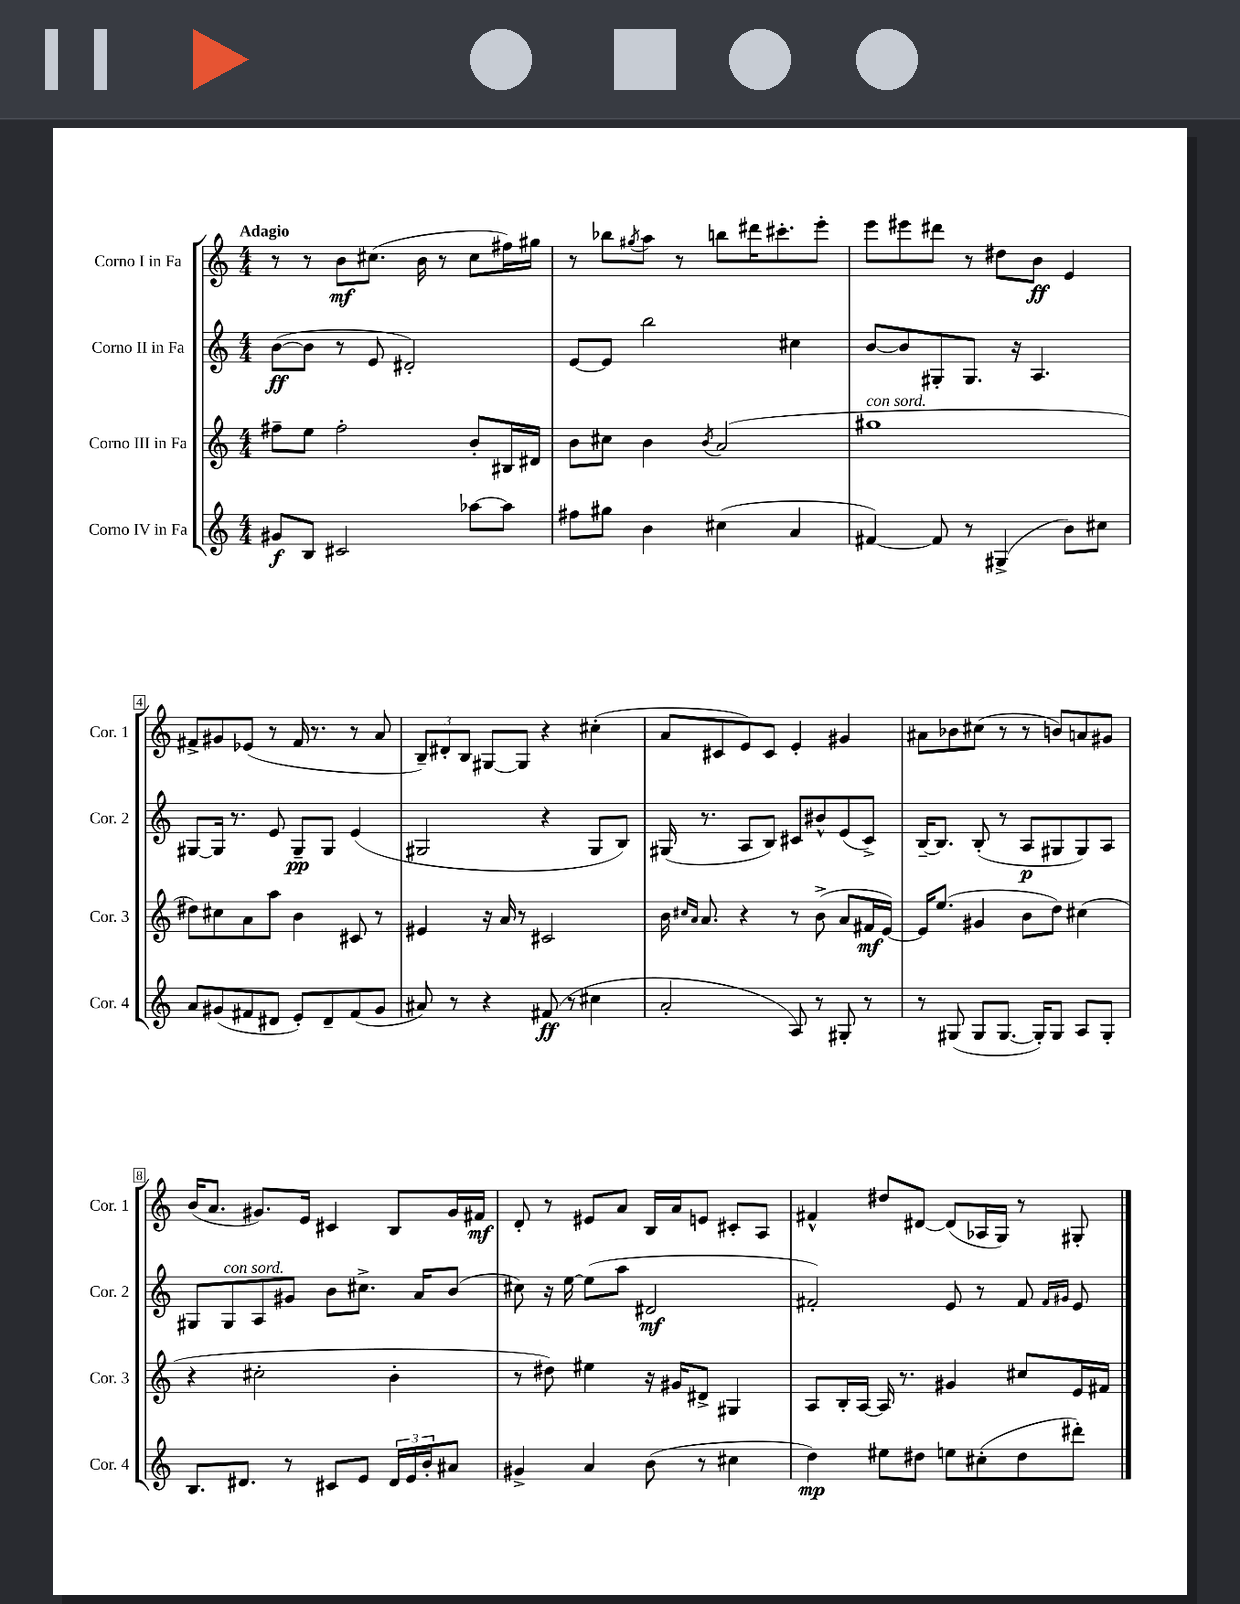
<<
\new StaffGroup <<
\new Staff = "s0" \with { instrumentName = "Corno I in Fa" shortInstrumentName = "Cor. 1" } {
    \clef treble \key c \major \numericTimeSignature \time 4/4 \tempo "Adagio"
    r8 r8 b'8\mf cis''8.( b'16 r8 cis''8 fis''16) gis''16 |
    r8 bes''8 \acciaccatura { gis''8 } a''8 r8 b''8 dis'''16 cis'''8.-. e'''8-. |
    e'''8 eis'''8 dis'''8 r8 dis''8 b'8\ff e'4 |
    fis'8-> gis'8 ees'8( r8 fis'16 r8. r8 a'8 |
    \tuplet 3/2 { b8--) dis'8-. b8 } gis8~ gis8 r4 cis''4-.( |
    a'8 cis'8 e'8) cis'8 e'4-. gis'4 |
    ais'8 bes'8 cis''8( r8 r8 b'8) a'8 gis'8 |
    b'16( a'8. gis'8.) e'16 cis'4 b8 gis'16 fis'16\mf |
    d'8-. r8 eis'8 a'8 b16 a'16 e'8 cis'8-. a8 |
    fis'4-^ dis''8 dis'8~ dis'8( aes16 g16) r8 gis8-. \bar "|." |
}
\new Staff = "s1" \with { instrumentName = "Corno II in Fa" shortInstrumentName = "Cor. 2" } {
    \clef treble \key c \major \numericTimeSignature \time 4/4
    b'8~\ff( b'8 r8 e'8 dis'2-.) |
    e'8~ e'8 b''2 cis''4 |
    b'8~ b'8 gis8-. gis8. r16 a4. |
    gis8~ gis16 r8. e'8 gis8--\pp gis8 e'4( |
    gis2 r4 gis8 b8) |
    gis16( r8. a8 b8) cis'8 bis'8-^ e'8( cis'8->) |
    b16~-- b8. b8-.( r8 a8\p gis8 gis8) a8 |
    gis8 gis8^\markup { \italic "con sord." } a8 gis'8 b'8 cis''8.-> a'16 b'8( |
    cis''8) r16 e''16~ e''8( a''8 dis'2\mf |
    fis'2-.) e'8 r8 fis'8 \grace { fis'16 gis'16 } e'8 \bar "|." |
}
\new Staff = "s2" \with { instrumentName = "Corno III in Fa" shortInstrumentName = "Cor. 3" } {
    \clef treble \key c \major \numericTimeSignature \time 4/4
    fis''8-- e''8 fis''2-. b'8-. bis16 dis'16 |
    b'8 cis''8 b'4 \acciaccatura { b'8 } a'2( |
    gis''1^\markup { \italic "con sord." } |
    dis''8) cis''8 a'8 a''8 b'4 cis'8 r8 |
    eis'4 r16 a'16 r8 cis'2 |
    b'16 \grace { cis''16 a'16 } a'8. r4 r8 b'8->( a'8 fis'16\mf e'16~) |
    e'16 e''8.( gis'4 b'8 d''8) cis''4( |
    r4 cis''2-. b'4-. |
    r8 dis''8) eis''4 r16 gis'16 dis'8-> gis4 |
    a8 b16-. a16~ a16 r8. gis'4 cis''8 e'16 fis'16 \bar "|." |
}
\new Staff = "s3" \with { instrumentName = "Corno IV in Fa" shortInstrumentName = "Cor. 4" } {
    \clef treble \key c \major \numericTimeSignature \time 4/4
    gis'8\f b8 cis'2 aes''8~ aes''8 |
    fis''8 gis''8 b'4 cis''4( a'4 |
    fis'4~) fis'8 r8 gis4->( b'8) cis''8 |
    a'8 gis'8( fis'8 dis'8 e'8-.) dis'8-- fis'8( gis'8 |
    ais'8) r8 r4 fis'8\ff( r8 cis''4 |
    a'2-. a8) r8 gis8-. r8 |
    r8 gis8( gis8 gis8.~ gis16-.) gis8 a8 gis8-. |
    b8. dis'8. r8 cis'8 e'8 \tuplet 3/2 { dis'16 e'16 b'16-. } ais'8 |
    gis'4-> a'4 b'8( r8 cis''4 |
    d''4\mp) eis''8 dis''8 e''8 cis''8-.( dis''8 dis'''8-.) \bar "|." |
}
>>
>>
\layout { \context { \Score \override BarNumber.stencil = #(make-stencil-boxer 0.1 0.3 ly:text-interface::print) } }
